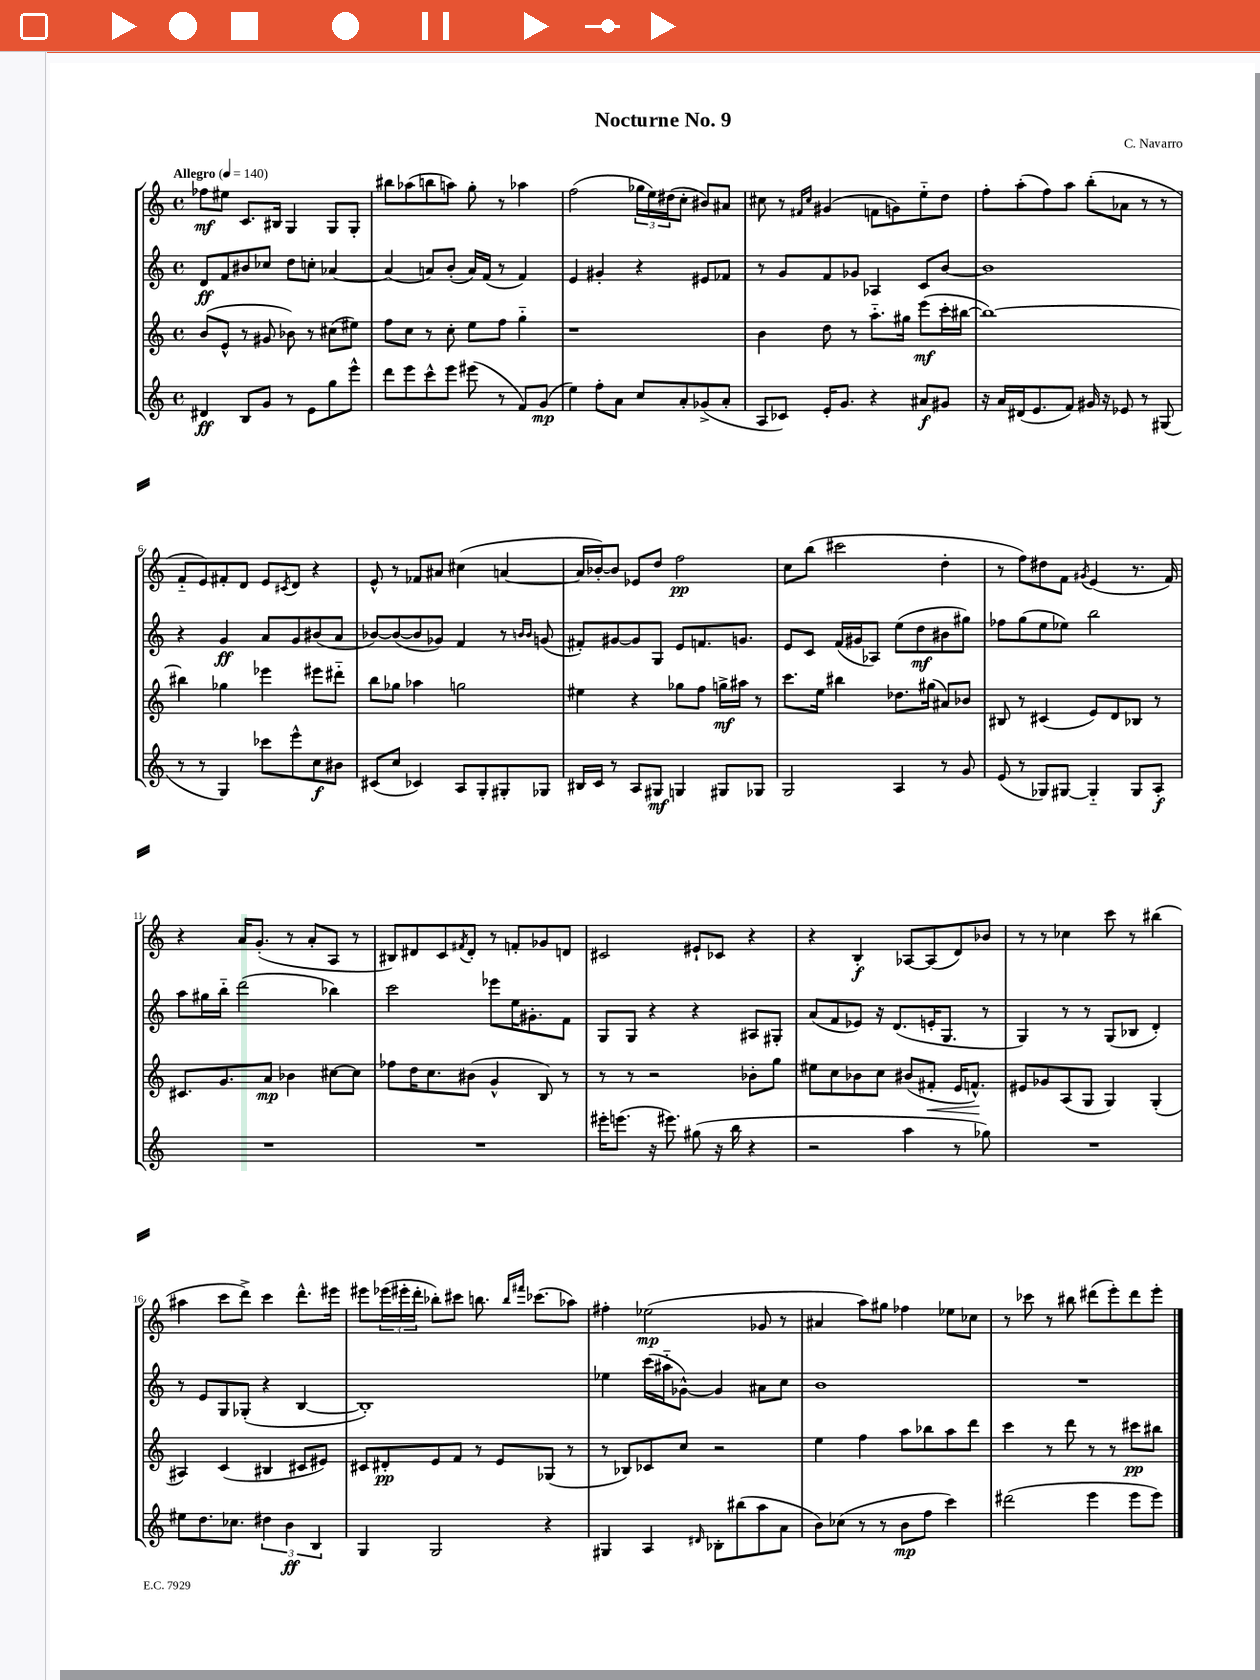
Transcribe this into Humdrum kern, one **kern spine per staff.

**kern	**dynam	**kern	**dynam	**kern	**dynam	**kern	**dynam
*part4	*part4	*part3	*part3	*part2	*part2	*part1	*part1
*staff4	*staff4	*staff3	*staff3	*staff2	*staff2	*staff1	*staff1
*clefG2	*	*clefG2	*	*clefG2	*	*clefG2	*
*k[]	*	*k[]	*	*k[]	*	*k[]	*
*M4/4	*	*M4/4	*	*M4/4	*	*M4/4	*
*met(c)	*	*met(c)	*	*met(c)	*	*met(c)	*
*MM140	*	*MM140	*	*MM140	*	*MM140	*
=1	=1	=1	=1	=1	=1	=1	=1
!	!	!	!	!	!	!LO:TX:a:B:t=Allegro	!
4d#X/	ff	(8b/L	.	8d/L	ff	8ff-X\L	mf
.	.	8e^^/J	.	8f/	.	8ee#X\J	.
8B/L	.	8r	.	8b#X/	.	8.c/L	.
8g/J	.	8g#X/	.	8cc-X/J	.	.	.
.	.	.	.	.	.	16B#X/Jk	.
8r	.	8b-X\)	.	8dd\L	.	4G/	.
8e\L	.	8r	.	8ccn'\J	.	.	.
8gg\	.	(8cc#X\L	.	[4a-X/	.	8G/L	.
8eee^^\J	.	8ee#X\J)	.	.	.	8G'/J	.
=2	=2	=2	=2	=2	=2	=2	=2
8ddd\L	.	8ff\L	.	(4a-/]	.	8bb#X\L	.
8eee\	.	8cc\J	.	.	.	(8aa-X\	.
8ccc^^\	.	8r	.	8an/L)	.	8bbn\	.
8eee\J	.	8cc'\	.	(8b'/J	.	8aan\J)	.
(8eee#X\	.	8ee\L	.	16a/LL)	.	8gg'\	.
.	.	.	.	(16f/JJ	.	.	.
8r	.	8ff\J	.	8r	.	8r	.
8f/L)	.	4gg\	.	4f/)	.	4aa-X\	.
(8g/J	mp	.	.	.	.	.	.
=3	=3	=3	=3	=3	=3	=3	=3
4ee\)	.	1r	.	4e/	.	(2ff\	.
8ff'\L	.	.	.	4g#X'/	.	.	.
8a\J	.	.	.	.	.	.	.
8cc/L	.	.	.	4r	.	24gg-X\LL	.
.	.	.	.	.	.	24ee\)	.
.	.	.	.	.	.	(24dd#X\J	.
8a'/	.	.	.	.	.	8cc'\J	.
(8g-X^/	.	.	.	8e#X/L	.	8b#X/L)	.
8a'/J	.	.	.	8f-X/J	.	8a#X/J	.
=4	=4	=4	=4	=4	=4	=4	=4
8A/L	.	4b\	.	8r	.	8cc#X\	.
8c-X/J)	.	.	.	8g/L	.	8r	.
.	.	.	.	.	.	16qqf#X/LL	.
.	.	.	.	.	.	16qqcc#/JJ	.
16e'/KL	.	8dd\	.	8f/	.	(4g#X/	.
8.g/J	.	.	.	.	.	.	.
.	.	8r	.	8g-X/J	.	.	.
4r	.	8.aa\L	.	4A-X/	.	8fn\L	.
.	.	.	.	.	.	8gn\)	.
.	.	16gg#X\Jk	.	.	.	.	.
8a#X/L	f	(8eee\L	mf	8c/L	.	8ee\	.
8g#X/J	.	16ccc'\L	.	[8b/J	.	8dd\J	.
.	.	[16bb#X\JJ	.	.	.	.	.
=5	=5	=5	=5	=5	=5	=5	=5
16r	.	1bb#_)	.	1b]	.	8ff'\L	.
16a/LL	.	.	.	.	.	.	.
(16d#X/J	.	.	.	.	.	(8aa'\	.
8.e/	.	.	.	.	.	.	.
.	.	.	.	.	.	8ff\)	.
8f/J)	.	.	.	.	.	8aa\J	.
16g#X/	.	.	.	.	.	(8bb'\L	.
16r	.	.	.	.	.	.	.
8e-X/	.	.	.	.	.	8a-X\J	.
8r	.	.	.	.	.	8r	.
(8G#X/	.	.	.	.	.	8r	.
!!LO:LB:g=z
=6	=6	=6	=6	=6	=6	=6	=6
8r	.	4bb#X\]	.	4r	.	8f/L	.
8r	.	.	.	.	.	8e/)	.
4G/)	.	4gg-X\	.	4g/	ff	8f#X'/	.
.	.	.	.	.	.	8d/J	.
8ccc-X\L	.	4eee-X\	.	8a/L	.	8e/L	.
.	.	.	.	.	.	8qc#X/	.
8eee^^\	.	.	.	8g/	.	8d/J	.
8cc\	f	8eee#X\L	.	(8b#X/	.	4r	.
8b#X\J	.	8ddd#X\J	.	8a/J	.	.	.
=7	=7	=7	=7	=7	=7	=7	=7
(8c#X/L	.	8bb\L	.	[8b-X/L)	.	8e^^/	.
8cc/J	.	8gg-X\J	.	(8b-/_	.	8r	.
4c-X/)	.	4aa-X\	.	8b-/]	.	8f-X/L	.
.	.	.	.	8g-X/J)	.	8a#X/J	.
8A/L	.	2ggn\	.	4f/	.	(4cc#X\	.
8G'/	.	.	.	.	.	.	.
8G#X'/	.	.	.	8r	.	[4an/	.
.	.	.	.	16qqbn/LL	.	.	.
.	.	.	.	16qqb/JJ	.	.	.
8G-X/J	.	.	.	(8gn/	.	.	.
=8	=8	=8	=8	=8	=8	=8	=8
16B#X/LL	.	4ee#X\	.	8f#X'/L)	.	16a/LL]	.
16c/JJ	.	.	.	.	.	[16b-X'/J)	.
8r	.	.	.	[8g#X/	.	8b-/J]	.
8A/L	.	4r	.	8g#/]	.	8e-X/L	.
8G#X/J	mf	.	.	8G/J	.	8dd/J	.
4Gn/	.	8gg-X\L	.	8e/L	.	2ff\	pp
.	.	8ff\J	.	8.fn/	.	.	.
8G#X/L	.	16ggn^\LL	mf	.	.	.	.
.	.	16aa#X\JJ	.	8.gn/J	.	.	.
8G-X/J	.	8r	.	.	.	.	.
=9	=9	=9	=9	=9	=9	=9	=9
2G/	.	8.ccc\L	.	8e/L	.	8cc\L	.
.	.	.	.	8c/J	.	(8bb\J	.
.	.	16ee\Jk	.	.	.	.	.
.	.	4bb#X\	.	(16f/LL	.	2ccc#X\	.
.	.	.	.	16g#X/J	.	.	.
.	.	.	.	8A-X/J)	.	.	.
4A/	.	8.dd-X\L	.	(8ee\L	.	.	.
.	.	.	.	8dd\	mf	.	.
.	.	(16gg#X\Jk	.	.	.	.	.
8r	.	8a#X/L)	.	8b#X\	.	4dd'\	.
8g/	.	8b-X/J	.	8gg#X\J)	.	.	.
=10	=10	=10	=10	=10	=10	=10	=10
(8e/	.	8B#X/	.	8ff-X\L	.	8r	.
8r	.	8r	.	(8gg\	.	8ff\L)	.
8G-X/L)	.	(4c#X/	.	8ee\	.	8dd#X\	.
[8G#X/J	.	.	.	8ee-X\J)	.	8f\J	.
.	.	.	.	.	.	8qg#X/	.
4G#/]	.	8e/L)	.	2bb\	.	(4e/	.
.	.	8d/	.	.	.	.	.
8G#/L	.	8B-X/J	.	.	.	8.r	.
8A'/J	f	8r	.	.	.	.	.
.	.	.	.	.	.	16f/)	.
!!LO:LB:g=z
=11	=11	=11	=11	=11	=11	=11	=11
1r	.	8.c#X/L	.	8aa\L	.	4r	.
.	.	.	.	16gg#X\L	.	.	.
.	.	8.g/	.	16bb\JJ	.	.	.
.	.	.	.	(2ddd\	.	16a/KL	.
.	.	.	.	.	.	(8.g'/J	.
.	.	8a/J	mp	.	.	.	.
.	.	4b-X\	.	.	.	8r	.
.	.	.	.	.	.	8a'/L	.
.	.	[8cc#X\L	.	4bb-X\)	.	8A/J	.
.	.	8cc#\J]	.	.	.	8r	.
=12	=12	=12	=12	=12	=12	=12	=12
1r	.	8ff-X\L	.	2ccc\	.	8B#X/L)	.
.	.	16dd\K	.	.	.	8d#X/	.
.	.	8.cc\	.	.	.	.	.
.	.	.	.	.	.	8c/	.
.	.	.	.	.	.	8qf#X/	.
.	.	(8b#X\J	.	.	.	8d#'/J	.
.	.	4g^^/	.	8eee-X\L	.	8r	.
.	.	.	.	16ee\K	.	8fn'/L	.
.	.	.	.	8.g#X'\	.	.	.
.	.	8B/)	.	.	.	8g-X/	.
.	.	8r	.	8f\J	.	8dn/J	.
=13	=13	=13	=13	=13	=13	=13	=13
16eee#X'\KL	.	8r	.	8G/L	.	2c#X/	.
(8.eeen\J	.	.	.	.	.	.	.
.	.	8r	.	8G/J	.	.	.
16r	.	2r	.	4r	.	.	.
8.eee#X\)	.	.	.	.	.	.	.
(8gg#X\	.	.	.	4r	.	8e#X`/L	.
16r	.	.	.	.	.	8c-X/J	.
16bb\	.	.	.	.	.	.	.
4r	.	8b-X'\L	.	8A#X/L	.	4r	.
.	.	8gg\J	.	8G#X'/J	.	.	.
=14	=14	=14	=14	=14	=14	=14	=14
2r	.	8ee#X\L	.	(8a/L	.	4r	.
.	.	8cc\	.	8f/	.	.	.
.	.	8b-X\	.	8e-X/J)	.	4B'/	f
.	.	8cc\J	.	16r	.	.	.
.	.	.	.	(8.d/L	.	.	.
4aa\	.	(8b#X/L	.	.	.	[8A-X/L	.
!	!	!	!LO:HP:b	!	!	!	!
.	.	8f#X'/J	<	16en'/K	.	(8A-/]	.
.	.	.	.	8.G/J	.	.	.
8r	.	16e/KL	.	.	.	8d/)	.
.	.	8.fn^^/J)	.	.	.	.	.
8gg-X\)	.	.	.	8r	.	8b-X/J	.
.	.	.	[	.	.	.	.
=15	=15	=15	=15	=15	=15	=15	=15
1r	.	8e#X/L	.	4G/)	.	8r	.
.	.	8g-X/	.	.	.	8r	.
.	.	(8A/	.	8r	.	4cc-X\	.
.	.	8G/J	.	8r	.	.	.
.	.	4G/)	.	(8G/L	.	8ccc\	.
.	.	.	.	8B-X/J	.	8r	.
.	.	(4G'/	.	4d'/)	.	(4bb#X\	.
!!LO:LB:g=z
=16	=16	=16	=16	=16	=16	=16	=16
8ee#X\L	.	4A#X/)	.	8r	.	4aa#X\	.
8.dd\	.	.	.	8e/L	.	.	.
.	.	(4c/	.	8G/	.	8ccc\L	.
8.cc-X\J	.	.	.	.	.	.	.
.	.	.	.	(8G-X'/J	.	8ddd^\J)	.
6dd#X\	.	4B#X/	.	4r	.	4ccc\	.
6b\	ff	.	.	.	.	.	.
.	.	8c#X/L	.	[4B/	.	8.ddd^^\L	.
6B/	.	.	.	.	.	.	.
.	.	8e#X/J)	.	.	.	.	.
.	.	.	.	.	.	16eee#X\Jk	.
=17	=17	=17	=17	=17	=17	=17	=17
4G/	.	8c#X/L	.	1B'])	.	8eee#X\L	.
.	.	8d#X'/	pp	.	.	(24eee-X\L	.
.	.	.	.	.	.	24eee#X'\	.
.	.	.	.	.	.	24ddd'\JJ	.
2G/	.	8e/	.	.	.	8bb-X'\L)	.
.	.	8f/J	.	.	.	8ccc#X\J	.
.	.	8r	.	.	.	8.bbn\	.
.	.	8e/L	.	.	.	.	.
.	.	.	.	.	.	16qqbb/LL	.
.	.	.	.	.	.	16qqfff#X/JJ	.
.	.	.	.	.	.	(8.ccc-X\L	.
4r	.	(8G-X/J	.	.	.	.	.
.	.	8r	.	.	.	8aa-X\J)	.
=18	=18	=18	=18	=18	=18	=18	=18
4G#X/	.	8r	.	4ee-X\	.	4ff#X'\	.
.	.	8B-X/L)	.	.	.	.	.
4A/	.	8c-X/	.	(16ccc\LL	.	(2ee-X\	mp
.	.	.	.	16aa#X\J	.	.	.
.	.	8cc/J	.	[8g-X^^\J)	.	.	.
16qqd#X/	.	.	.	.	.	.	.
8B-X'\L	.	2r	.	4g-/]	.	.	.
(8bb#X\	.	.	.	.	.	.	.
8aa\	.	.	.	8a#X\L	.	8g-X/	.
8a\J	.	.	.	8cc\J	.	8r	.
=19	=19	=19	=19	=19	=19	=19	=19
8b\L)	.	4ee\	.	1b	.	4a#X/	.
(8cc-X\J	.	.	.	.	.	.	.
8r	.	4ff\	.	.	.	8aa\L)	.
8r	.	.	.	.	.	8gg#X\J	.
8b\L	mp	8aa\L	.	.	.	4ff-X\	.
8ff\J	.	8bb-X\	.	.	.	.	.
4ccc\)	.	8aa\	.	.	.	8ee-X\L	.
.	.	8ddd\J	.	.	.	8cc-X\J	.
=20	=20	=20	=20	=20	=20	=20	=20
(2ddd#X\	.	4ccc\	.	1r	.	8r	.
.	.	.	.	.	.	8ccc-X\	.
.	.	8r	.	.	.	8r	.
.	.	8ddd\	.	.	.	8bb#X\	.
4eee\	.	8r	.	.	.	(8ddd#X\L	.
.	.	8r	.	.	.	8eee'\)	.
8eee\L	.	8ccc#X\L	pp	.	.	8ddd#\	.
8eee\J)	.	8bb#X\J	.	.	.	8eee'\J	.
==	==	==	==	==	==	==	==
*-	*-	*-	*-	*-	*-	*-	*-
